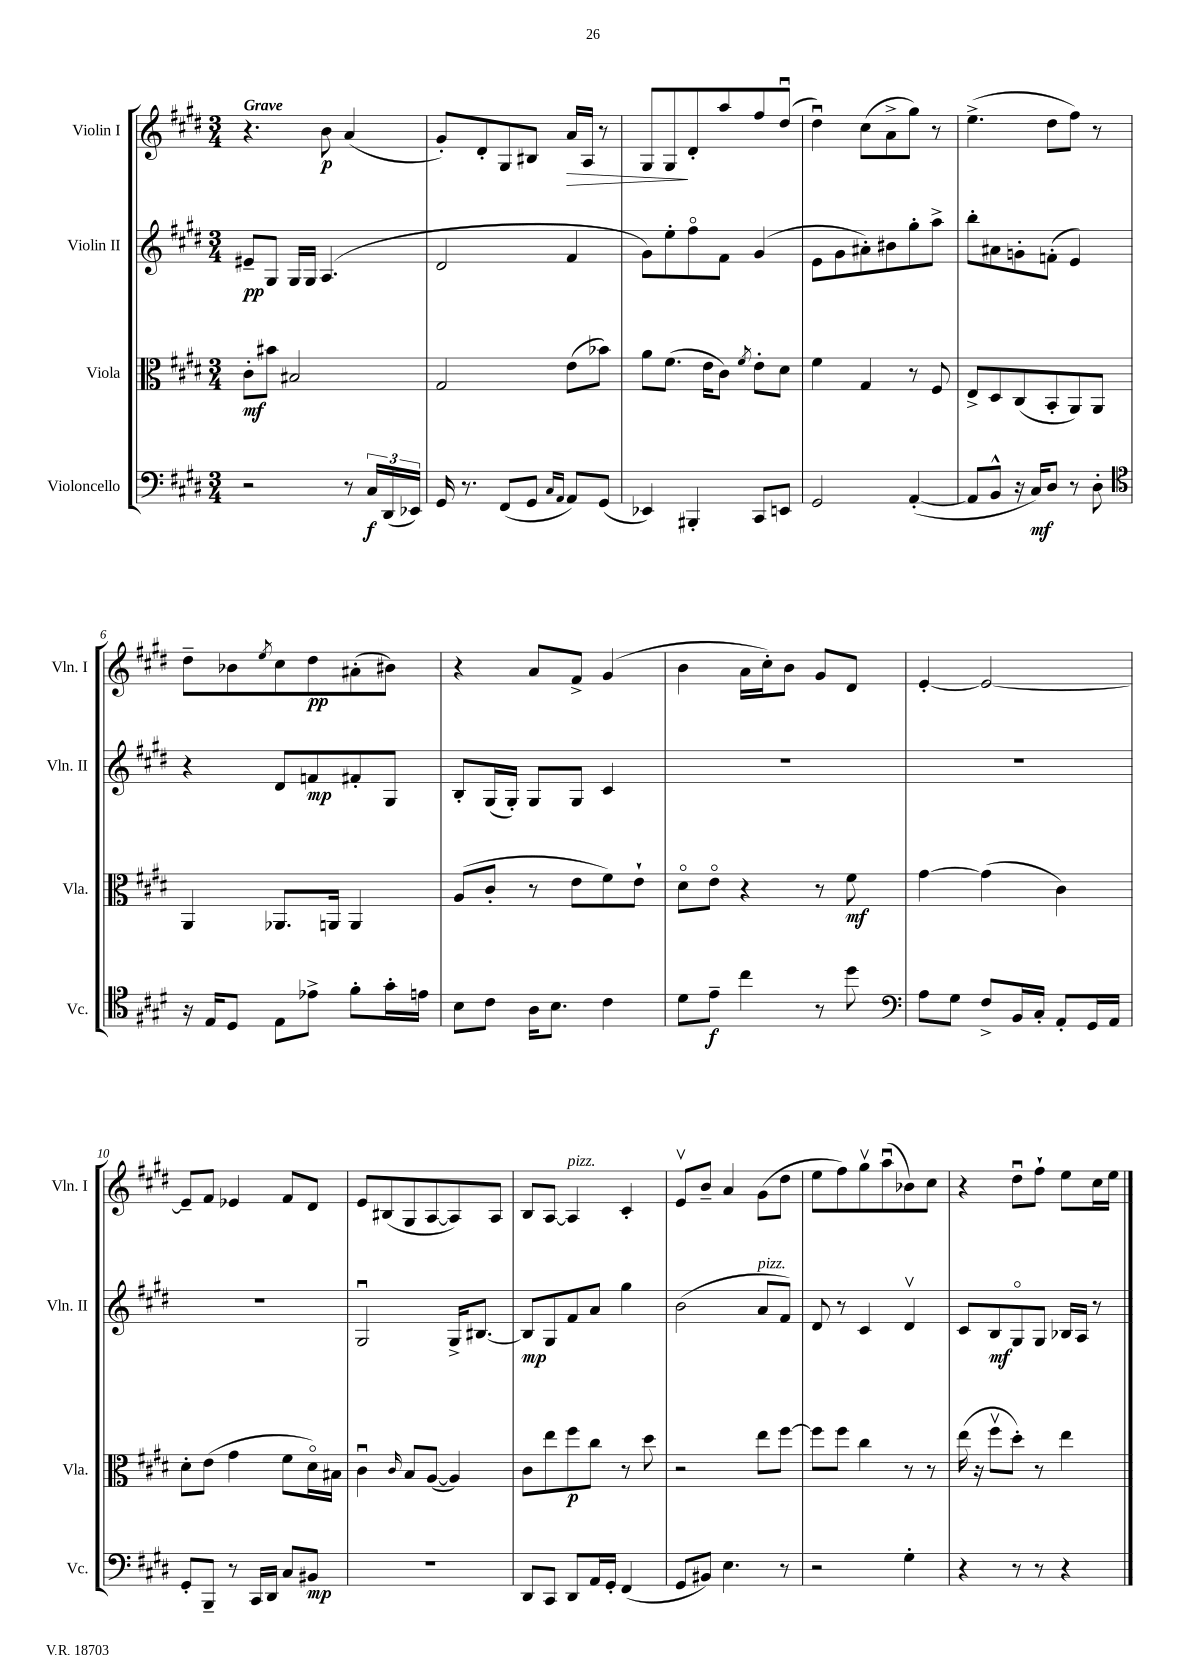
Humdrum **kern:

**kern	**dynam	**kern	**dynam	**kern	**dynam	**kern	**dynam
*part4	*part4	*part3	*part3	*part2	*part2	*part1	*part1
*staff4	*staff4	*staff3	*staff3	*staff2	*staff2	*staff1	*staff1
*I"Violoncello	*	*I"Viola	*	*I"Violin II	*	*I"Violin I	*
*I'Vc.	*	*I'Vla.	*	*I'Vln. II	*	*I'Vln. I	*
*clefF4	*	*clefC3	*	*clefG2	*	*clefG2	*
*k[f#c#g#d#]	*	*k[f#c#g#d#]	*	*k[f#c#g#d#]	*	*k[f#c#g#d#]	*
*M3/4	*	*M3/4	*	*M3/4	*	*M3/4	*
=1	=1	=1	=1	=1	=1	=1	=1
!	!	!	!	!	!	!LO:TX:a:B:t=Grave	!
2r	.	8c#'\L	mf	8e#X~/L	pp	4.r	.
.	.	8b#X\J	.	8G#/J	.	.	.
.	.	2B#X/	.	16G#/LL	.	.	.
.	.	.	.	16G#/JJ	.	.	.
.	.	.	.	(4.A/	.	8b\	p
8r	.	.	.	.	.	(4a/	.
24C#/LL	f	.	.	.	.	.	.
(24DD#/	.	.	.	.	.	.	.
24EE-X/JJ)	.	.	.	.	.	.	.
=2	=2	=2	=2	=2	=2	=2	=2
16GG#/	.	2G#/	.	2d#/	.	8g#'/L)	.
8.r	.	.	.	.	.	.	.
.	.	.	.	.	.	8d#'/	.
(8FF#/L	.	.	.	.	.	8G#/	.
8GG#/J	.	.	.	.	.	8B#X/J	.
16qqC#/LL	.	.	.	.	.	.	.
16qqAA/JJ	.	.	.	.	.	.	.
!	!	!	!	!	!	!	!LO:HP:b
8AA/L)	.	(8e\L	.	4f#/	.	16a/LL	>
.	.	.	.	.	.	16A/JJ	.
(8GG#/J	.	8b-X\J)	.	.	.	8r	.
=3	=3	=3	=3	=3	=3	=3	=3
4EE-X/)	.	8a\L	.	8g#\L)	.	8G#/L	.
.	.	(8.f#\J	.	8ee'\	.	8G#/	.
4BBB#X'/	.	.	.	8ff#\	.	8d#'/	]
.	.	16e\KL	.	.	.	.	.
.	.	8c#\J)	.	8f#\J	.	8aa/	.
.	.	8qf#/	.	.	.	.	.
8CC#/L	.	8e'\L	.	(4g#/	.	8ff#/	.
8EEn/J	.	8d#\J	.	.	.	(8dd#u/J	.
=4	=4	=4	=4	=4	=4	=4	=4
2GG#/	.	4f#\	.	8e\L	.	4dd#u\)	.
.	.	.	.	8g#\	.	.	.
.	.	4G#/	.	8a#X'\)	.	(8cc#\L	.
.	.	.	.	8b#X\	.	8a^\	.
([4AA'/	.	8r	.	8gg#'\	.	8gg#\J)	.
.	.	8F#/	.	8aa^\J	.	8r	.
=5	=5	=5	=5	=5	=5	=5	=5
8AA/L]	.	8E^/L	.	8bb'\L	.	(4.ee^\	.
8BB^^/J	.	8D#/	.	8a#X\	.	.	.
16r	.	(8C#/	.	8gn'\	.	.	.
16C#/KL)	mf	.	.	.	.	.	.
8D#/J	.	8BB'/	.	(8fn'\J	.	8dd#\L	.
8r	.	8AA/)	.	4e/)	.	8ff#\J)	.
8D#'\	.	8AA/J	.	.	.	8r	.
!!LO:LB:g=z
=6	=6	=6	=6	=6	=6	=6	=6
*clefC4	*	*	*	*	*	*	*
16r	.	4AA/	.	4r	.	8dd#~\L	.
16E/KL	.	.	.	.	.	.	.
8D#/J	.	.	.	.	.	8b-X\	.
.	.	.	.	.	.	8qee/	.
8E\L	.	8.AA-X/L	.	8d#/L	.	8cc#\	.
8e-X^\J	.	.	.	8fn/	mp	8dd#\	pp
.	.	16AAn/Jk	.	.	.	.	.
8f#'\L	.	4AA/	.	8f#X'/	.	(8a#X'\	.
16g#'\L	.	.	.	8G#/J	.	8b#X\J)	.
16en\JJ	.	.	.	.	.	.	.
=7	=7	=7	=7	=7	=7	=7	=7
8B\L	.	(8A/L	.	8B'/L	.	4r	.
8c#\J	.	8c#'/J	.	(16G#/L	.	.	.
.	.	.	.	16G#'/JJ)	.	.	.
16A\KL	.	8r	.	8G#/L	.	8a/L	.
8.B\J	.	.	.	.	.	.	.
.	.	8e\L	.	8G#/J	.	8f#^/J	.
4c#\	.	8f#\)	.	4c#/	.	(4g#/	.
.	.	8e`\J	.	.	.	.	.
=8	=8	=8	=8	=8	=8	=8	=8
8d#\L	.	8d#\L	.	2.r	.	4b\	.
8e~\J	f	8e\J	.	.	.	.	.
4cc#\	.	4r	.	.	.	16a\LL	.
.	.	.	.	.	.	16cc#'\J)	.
.	.	.	.	.	.	8b\J	.
8r	.	8r	.	.	.	8g#/L	.
8dd#\	.	8f#\	mf	.	.	8d#/J	.
=9	=9	=9	=9	=9	=9	=9	=9
*clefF4	*	*	*	*	*	*	*
8A\L	.	[4g#\	.	2.r	.	[4e'/	.
8G#\J	.	.	.	.	.	.	.
8F#^/L	.	(4g#\]	.	.	.	2e/_	.
16BB/L	.	.	.	.	.	.	.
16C#'/JJ	.	.	.	.	.	.	.
8AA'/L	.	4c#\)	.	.	.	.	.
16GG#/L	.	.	.	.	.	.	.
16AA/JJ	.	.	.	.	.	.	.
!!LO:LB:g=z
=10	=10	=10	=10	=10	=10	=10	=10
8GG#'/L	.	8d#'\L	.	2.r	.	8e~/L]	.
8BBB~/J	.	(8e\J	.	.	.	8f#/J	.
8r	.	4g#\	.	.	.	4e-X/	.
16CC#/LL	.	.	.	.	.	.	.
16DD#/JJ	.	.	.	.	.	.	.
8C#/L	.	8f#\L	.	.	.	8f#/L	.
8BB#X/J	mp	16d#\L)	.	.	.	8d#/J	.
.	.	16B#X\JJ	.	.	.	.	.
=11	=11	=11	=11	=11	=11	=11	=11
2.r	.	4c#u\	.	2G#u/	.	8e/L	.
.	.	.	.	.	.	(8B#X/	.
.	.	16qqc#/	.	.	.	.	.
.	.	8B/L	.	.	.	8G#/	.
.	.	([8A/J	.	.	.	[8A/	.
.	.	4A/])	.	16G#^/KL	.	8A/])	.
.	.	.	.	[8.B#X/J	.	.	.
.	.	.	.	.	.	8A/J	.
=12	=12	=12	=12	=12	=12	=12	=12
8DD#/L	.	8c#\L	.	8B#/L]	mp	8B/L	.
8CC#/J	.	8ee\	.	8G#/	.	[8A/J	.
!	!	!	!	!	!	!LO:TX:a:i:t=pizz.	!
8DD#/L	.	8ff#\	p	8f#/	.	4A/]	.
16AA/L	.	8cc#\J	.	8a/J	.	.	.
16GG#'/JJ	.	.	.	.	.	.	.
(4FF#/	.	8r	.	4gg#\	.	4c#'/	.
.	.	8dd#\	.	.	.	.	.
=13	=13	=13	=13	=13	=13	=13	=13
8GG#/L	.	2r	.	(2b\	.	8ev/L	.
8BB#X/J)	.	.	.	.	.	8b~/J	.
4.E\	.	.	.	.	.	4a/	.
!	!	!	!	!LO:TX:a:i:t=pizz.	!	!	!
.	.	8ee\L	.	8a/L	.	(8g#\L	.
8r	.	[8ff#\J	.	8f#/J)	.	8dd#\J	.
=14	=14	=14	=14	=14	=14	=14	=14
2r	.	8ff#\L]	.	8d#/	.	8ee\L	.
.	.	8ff#\J	.	8r	.	8ff#\)	.
.	.	4cc#\	.	4c#/	.	8gg#v\	.
.	.	.	.	.	.	(8aau\	.
4G#'\	.	8r	.	4d#v/	.	8b-X\)	.
.	.	8r	.	.	.	8cc#\J	.
=15	=15	=15	=15	=15	=15	=15	=15
4r	.	(16ee\	.	8c#/L	.	4r	.
.	.	16r	.	.	.	.	.
.	.	8ff#v\L	.	8B/	mf	.	.
8r	.	8dd#'\J)	.	8G#/	.	8dd#u\L	.
8r	.	8r	.	8G#/J	.	8ff#`\J	.
4r	.	4ee\	.	16B-X/LL	.	8ee\L	.
.	.	.	.	16A/JJ	.	.	.
.	.	.	.	8r	.	16cc#\L	.
.	.	.	.	.	.	16ee\JJ	.
==	==	==	==	==	==	==	==
*-	*-	*-	*-	*-	*-	*-	*-
